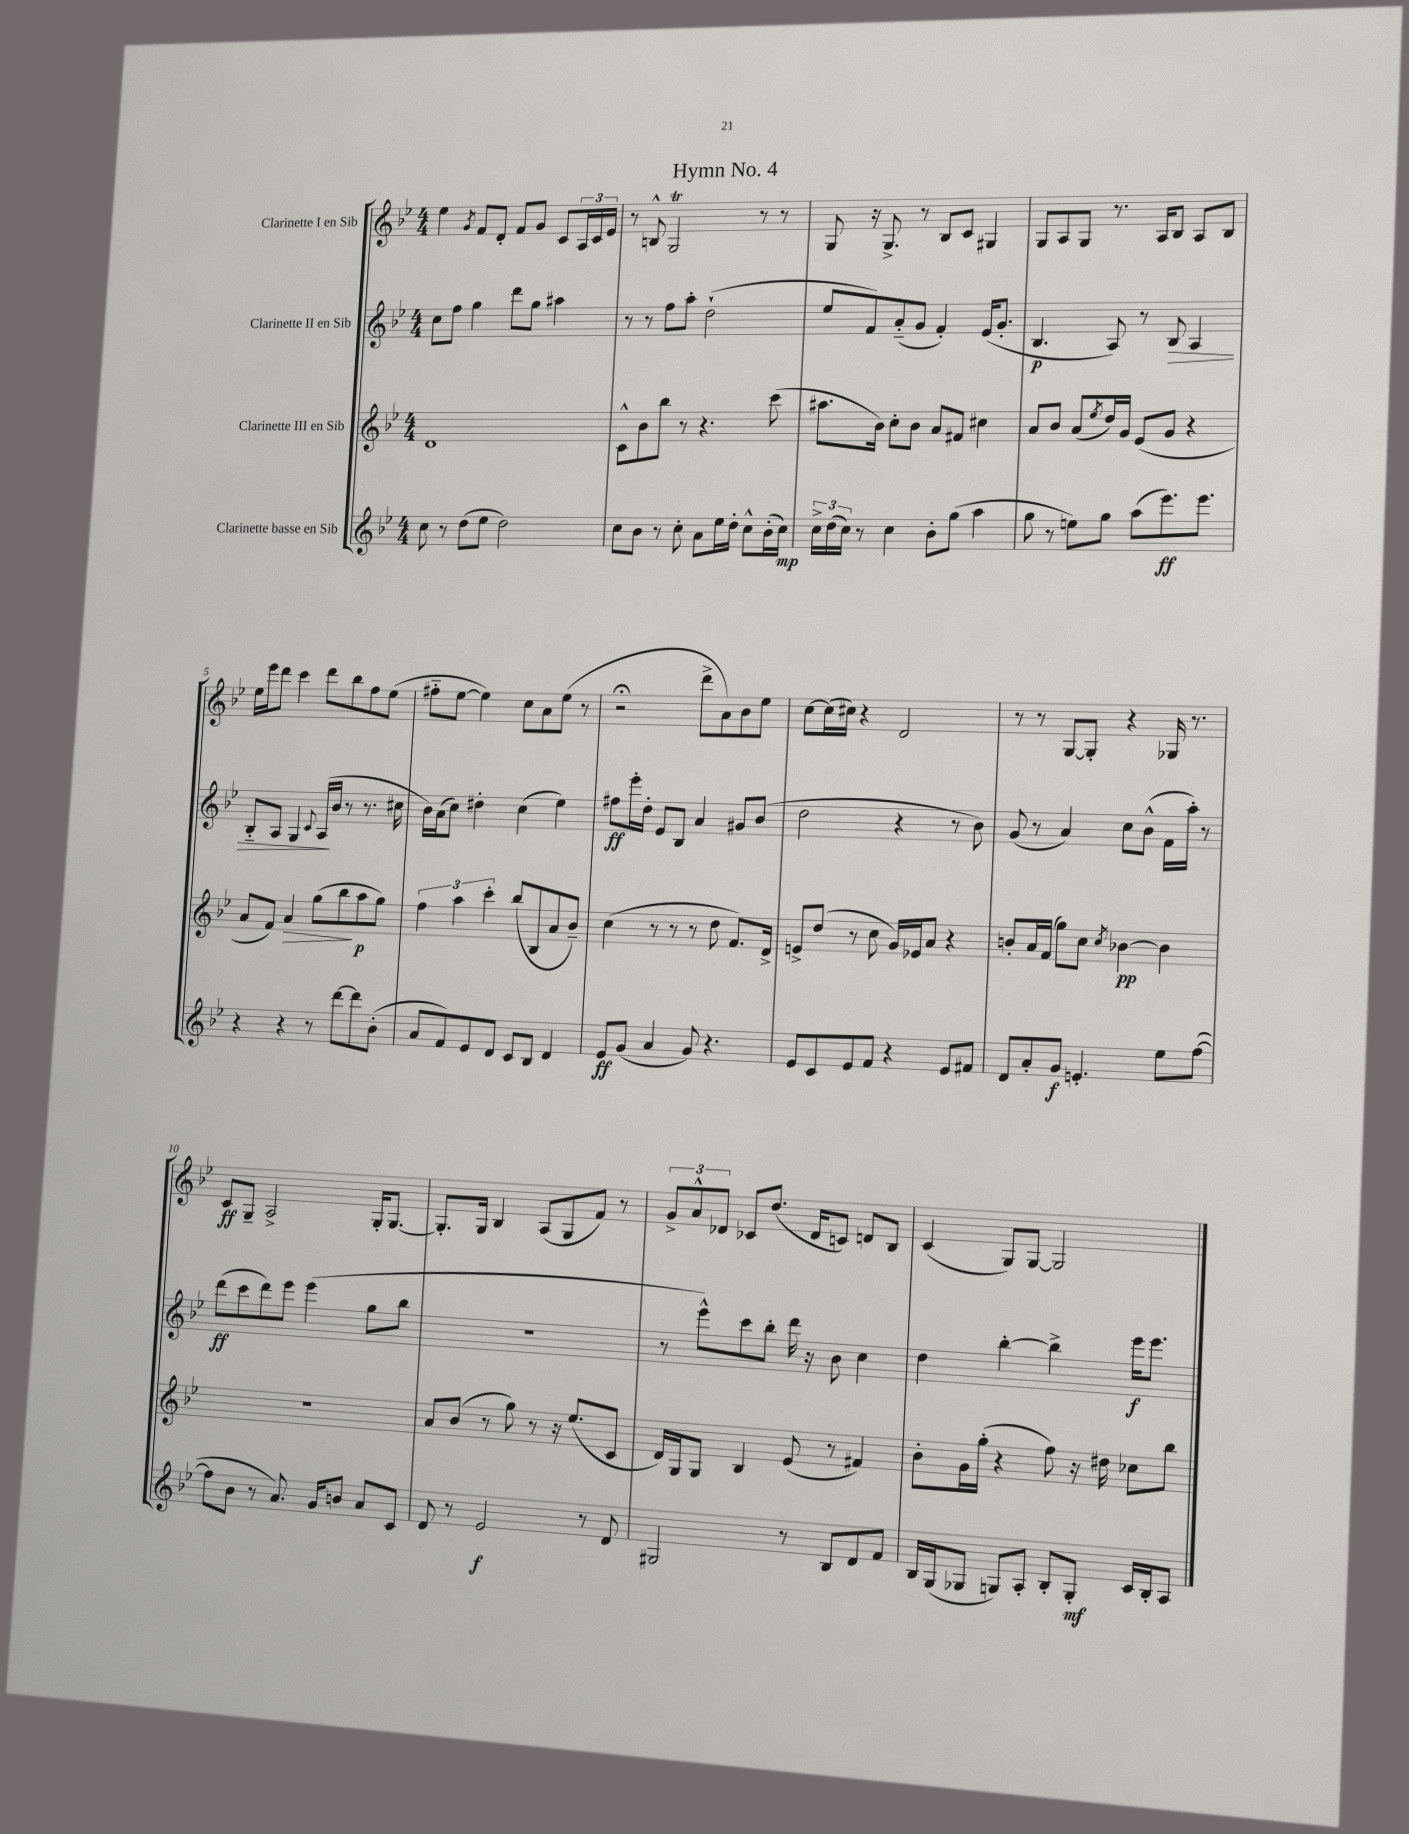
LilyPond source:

\header { title = "Hymn No. 4" }
<<
\new StaffGroup <<
\new Staff = "s0" \with { instrumentName = "Clarinette I en Sib" } {
    \clef treble \key bes \major \numericTimeSignature \time 4/4
    ees''4 \acciaccatura { g'8 } f'8 d'8-. f'8 g'8 c'8 \tuplet 3/2 { a16 c'16 ees'16 } |
    r8 b8-^ g2\trill r8 r8 |
    g8 r16 g8.-> r8 bes8 c'8 gis4 |
    g8 a8 g8 r8. a16 bes8 a8 bes8 |
    ees''16 ees'''16 d'''8 c'''4 d'''8 bes''8 f''8 ees''8( |
    fis''8-_ ees''8~ ees''4) c''8 a'8 ees''8( r8 |
    r2\fermata d'''8-> a'8) bes'8 ees''8 |
    c''8~ c''16( cis''16) r4 d'2 |
    r8 r8 g8~ g8-. r4 ges16 r8. |
    c'8\ff g8-- a2-> g16-. g8.~ |
    g8.-. g16 bes4 a8( g8 f'8) r8 |
    \tuplet 3/2 { g'8-> a'8-^ des'8 } ces'8 d''8.( des'16 c'8) d'8 bes8 |
    c'4( g8) g8~ g2 \bar "|." |
}
\new Staff = "s1" \with { instrumentName = "Clarinette II en Sib" } {
    \clef treble \key bes \major \numericTimeSignature \time 4/4
    c''8 f''8 g''4 d'''8 g''8 ais''4 |
    r8 r8 f''8 a''8-. d''2-!( |
    ees''8 f'8) a'8-_( g'8 f'4-.) ees'16( g'8.-. |
    bes4.\p a8) r8 bes8\> a4 |
    bes8-_ a8 g4 \appoggiatura { c'8 } a16\!( bes'16 r8 r8. cis''16 |
    bes'16) a'16( c''8) dis''4-. c''4( ees''4) |
    fis''8\ff ees'''16-. d''16-. ees'8 bes8 a'4 gis'8 bes'8( |
    d''2 r4 r8 bes'8) |
    g'8( r8 a'4) c''8 bes'8-^( f'16 a''16-.) r8 |
    d'''8\ff( c'''8 d'''8) ees'''8 ees'''4( g''8 bes''8 |
    R1 |
    r8 ees'''8-^) c'''8 bes''8-. d'''16 r16 bes'8 c''4 |
    d''4 bes''4~-. bes''4-> ees'''16\f ees'''8. \bar "|." |
}
\new Staff = "s2" \with { instrumentName = "Clarinette III en Sib" } {
    \clef treble \key bes \major \numericTimeSignature \time 4/4
    d'1 |
    c'8-^ bes'8 bes''8 r8 r4. c'''8( |
    ais''8. bes'16) c''8-. bes'8 a'8 fis'8 cis''4 |
    a'8 bes'8 a'8( \acciaccatura { ees''8 } d''16) g'16 ees'8( g'8 r4 |
    a'8 f'8) a'4\> g''8( bes''8\! a''8\p g''8) |
    \tuplet 3/2 { f''4 a''4 c'''4-. } bes''8( bes8 a'8 bes'8--) |
    c''4( r8 r8 r8 d''8 f'8.) d'16-> |
    e'8-> d''8( r8 c''8 g'16) ees'16 a'8 r4 |
    b'8-. a'16 f'16( g''8) c''8 \acciaccatura { c''8 } bes'4~\pp bes'4 |
    R1 |
    a'8 bes'8( r8 g''8) r8 r16 ees''8.( c'8 |
    d'16) g16 g8 bes4 ees'8( r8 fis'4) |
    bes'8-. g'16 g''16-.( r4 f''8) r16 dis''16 ces''8 bes''8 \bar "|." |
}
\new Staff = "s3" \with { instrumentName = "Clarinette basse en Sib" } {
    \clef treble \key bes \major \numericTimeSignature \time 4/4
    c''8 r8 d''8( ees''8 d''2) |
    c''8 bes'8 r8 c''8-. a'8 ees''16 d''16-. c''8-^ bes'16-.( c''16\mp) |
    \tuplet 3/2 { c''16-> d''16( c''16) } r8 c''4 bes'8-. g''8( a''4 |
    g''8 r8 e''8) g''8 a''8( ees'''8.\ff) ees'''8. |
    r4 r4 r8 d'''8~ d'''8 bes'8-.( |
    a'8 f'8) ees'8 d'8 c'8 bes8 d'4 |
    ees'8\ff g'8( a'4 g'8) r4. |
    ees'8 c'8 ees'8 f'8 r4 ees'8 fis'8 |
    d'8 a'8-. g'8\f e'4.-. ees''8 f''8~( |
    f''8 bes'8 r8 a'8.) g'16 b'8 a'8 c'8 |
    d'8 r8 ees'2\f r8 d'8 |
    gis2 r8 bes8 d'8 f'8 |
    bes16 g16( ges8 g8) a8-. bes8-. g8-.\mf c'16 bes16-. a8 \bar "|." |
}
>>
>>
